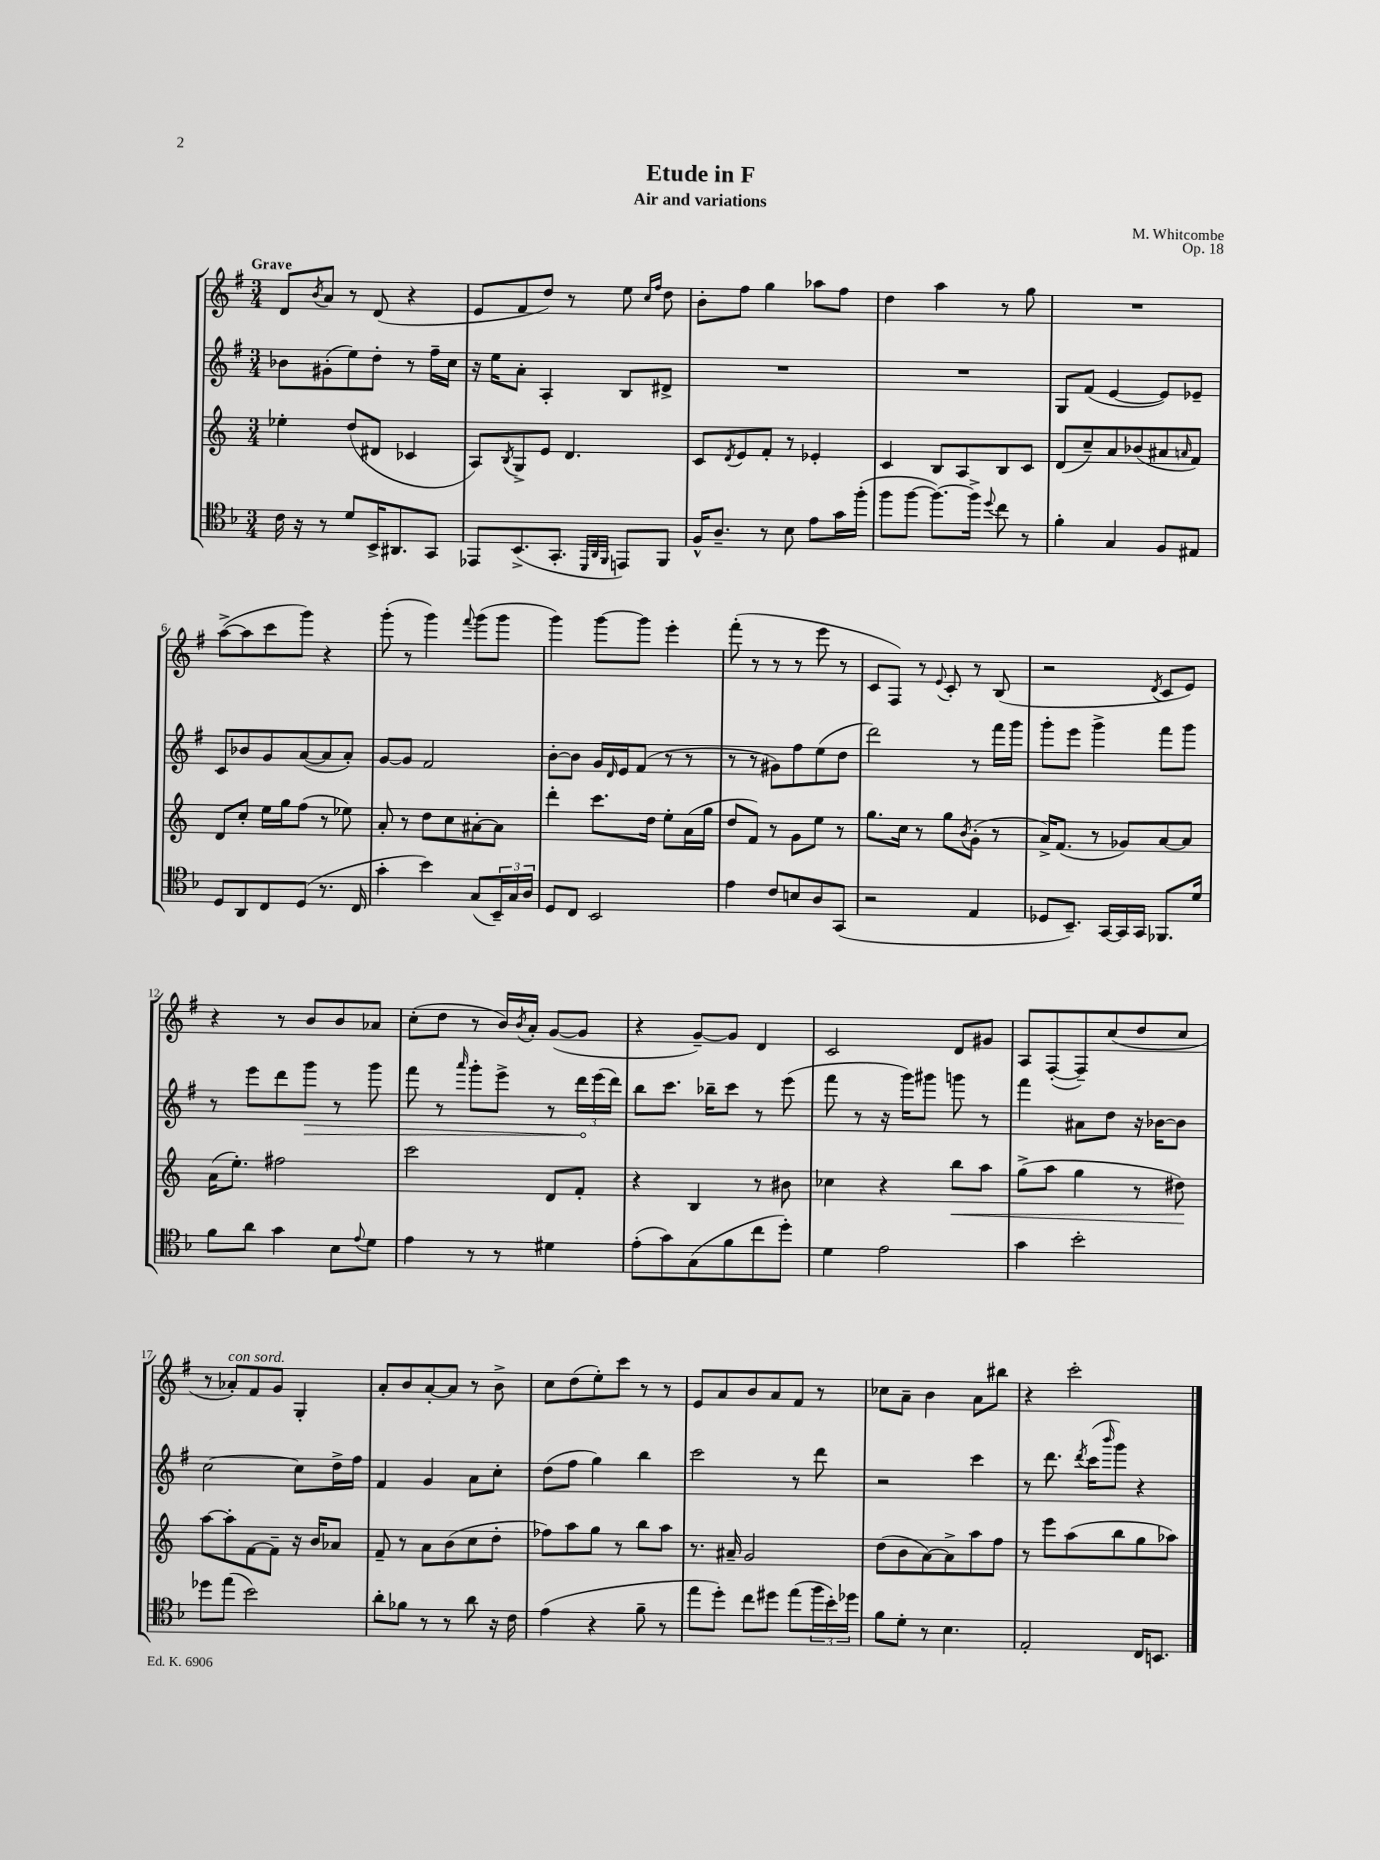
\header { title = "Etude in F" composer = "M. Whitcombe" subtitle = "Air and variations" opus = "Op. 18" }
<<
\new StaffGroup <<
\new Staff = "s0" {
    \clef treble \key g \major \numericTimeSignature \time 3/4 \tempo "Grave"
    d'8 \acciaccatura { b'8 } a'8 r8 d'8( r4 |
    e'8 fis'8 d''8) r8 e''8 \grace { c''16 fis''16 } d''8 |
    b'8-. fis''8 g''4 aes''8 fis''8 |
    d''4 a''4 r8 g''8 |
    R2. |
    a''8~->( a''8 c'''8 g'''8) r4 |
    g'''8-.( r8 g'''4) \appoggiatura { fis'''8 } g'''8( g'''8 |
    g'''4) g'''8~ g'''8 e'''4-. |
    fis'''8-.( r8 r8 r8 e'''8 r8 |
    c'8 fis8) r8 \appoggiatura { e'8 } c'8-. r8 b8( |
    r2 \acciaccatura { d'8 } c'8 e'8) |
    r4 r8 b'8 b'8 aes'8 |
    c''8-.( d''8 r8 b'16) \acciaccatura { b'8 } a'16-. g'8~( g'8 |
    r4 g'8~--) g'8 d'4 |
    c'2 d'8 gis'8 |
    a8 fis8~-.( fis8--) c''8( d''8 c''8 |
    r8 aes'8-.^\markup { \italic "con sord." }) fis'8 g'8 g4-. |
    a'8-. b'8 a'8~-. a'8 r8 b'8-> |
    c''8 d''8( e''8-.) c'''8 r8 r8 |
    e'8 a'8 b'8 a'8 fis'8 r8 |
    ces''8 a'8-- b'4 a'8 bis''8 |
    r4 c'''2-. \bar "|." |
}
\new Staff = "s1" {
    \clef treble \key g \major \numericTimeSignature \time 3/4
    bes'8 gis'8-.( e''8) d''8-. r8 fis''16-- c''16 |
    r16 e''16 a'8-. a4-. b8 dis'8-> |
    R2. |
    R2. |
    g8 fis'8( e'4~ e'8) ees'8-- |
    c'8 bes'8 g'8 a'8~( a'8 a'8-.) |
    g'8~ g'8 fis'2 |
    b'8~-. b'8 g'16 \grace { d'16 } e'16 fis'8( r8 r8 |
    r8 r8 gis'8) fis''8 e''8( d''8 |
    d'''2) r8 fis'''16 g'''16 |
    g'''8-. e'''8 g'''4-> fis'''8 g'''8 |
    r8 e'''8 d'''8 \once \override Hairpin.circled-tip = ##t g'''8\> r8 g'''8 |
    fis'''8 r8 \grace { a'''16 } g'''8-. e'''8-> r8 \tuplet 3/2 { d'''16\! e'''16( d'''16) } |
    b''8 c'''8. bes''16-- c'''8 r8 e'''8( |
    fis'''8 r8 r16 g'''16) gis'''8 g'''8 r8 |
    fis'''4 ais'8 d''8 r16 bes'16~ bes'8 |
    c''2~ c''8 d''16-> fis''16 |
    fis'4 g'4 a'8 c''8-. |
    d''8( fis''8 g''4) b''4 |
    c'''2 r8 d'''8 |
    r2 c'''4 |
    r8 d'''8. \acciaccatura { d'''8 } c'''16( \grace { b'''16 } g'''8) r4 \bar "|." |
}
\new Staff = "s2" {
    \clef treble \key c \major \numericTimeSignature \time 3/4
    ees''4-. d''8( dis'8 ces'4 |
    a8) \acciaccatura { b8 } g8-> e'8 d'4. |
    c'8 \acciaccatura { d'8 } e'8 f'8-. r8 ees'4-. |
    c'4 b8 a8 b8 c'8 |
    d'8( c''8--) a'8 bes'8( ais'8 \grace { a'16 } f'8) |
    d'8 c''8-. e''16 g''16 f''8( r8 ees''8) |
    a'8-. r8 d''8 c''8 ais'8~-. ais'8 |
    d'''4-. c'''8. d''16 e''8-. a'16( g''16 |
    d''8 f'8) r8 g'8 e''8 r8 |
    g''8. c''16 r8 g''8 \acciaccatura { b'8 } g'8-.( r8 |
    a'16->) f'8.( r8 ges'8) a'8~ a'8 |
    a'16( e''8.-.) fis''2 |
    c'''2 d'8 f'8-. |
    r4 b4 r8 bis'8 |
    ces''4 r4 b''8\< a''8 |
    g''8->( a''8 g''4 r8 dis''8\!) |
    a''8~ a''8-. f'8~ f'8-- r16 b'16 aes'8 |
    f'8-- r8 a'8 b'8( c''8 d''8-. |
    fes''8) a''8 g''8 r8 b''8 a''8 |
    r8. ais'16-- g'2 |
    d''8( b'8 a'8~) a'8-> a''8 f''8 |
    r8 e'''8 a''8( b''8 g''8 aes''8) \bar "|." |
}
\new Staff = "s3" {
    \clef tenor \key f \major \numericTimeSignature \time 3/4
    c'16 r16 r8 d'8 bes,16-> ais,8. g,8 |
    ees,8 bes,8.->( g,8.-. \grace { d,32 a,32 f,32 } e,8) f,8 |
    f16-^ a8.-- r8 bes8 e'8 g'16 f''16-.( |
    f''8 f''8~ f''8.~) f''16-> \appoggiatura { d''8 } c''8 r8 |
    f'4-. g4 f8 eis8 |
    d8 a,8 c8 d8( r8. c16 |
    g'4-. bes'4) g8( \tuplet 3/2 { bes,16--) g16 a16 } |
    d8 c8 bes,2 |
    e'4 c'8 b8 a8 g,8( |
    r2 e4 |
    des8 bes,8.--) g,16~ g,16 g,16 fes,8. d'16 |
    f'8 a'8 g'4 bes8 \appoggiatura { e'8 } d'8 |
    e'4 r8 r8 dis'4 |
    e'8-.( g'8) g8( f'8 c''8 d''8-.) |
    d'4 e'2 |
    g'4 bes'2-. |
    des''8 e''8( bes'2) |
    a'8-. fes'8 r8 r8 a'8 r16 c'16 |
    e'4( r4 f'8-- r8 |
    e''8 d''8-.) c''8 dis''8 e''8( \tuplet 3/2 { f''16 bes'16-.) des''16 } |
    f'8 d'8-. r8 bes4. |
    e2-. c16 b,8. \bar "|." |
}
>>
>>
